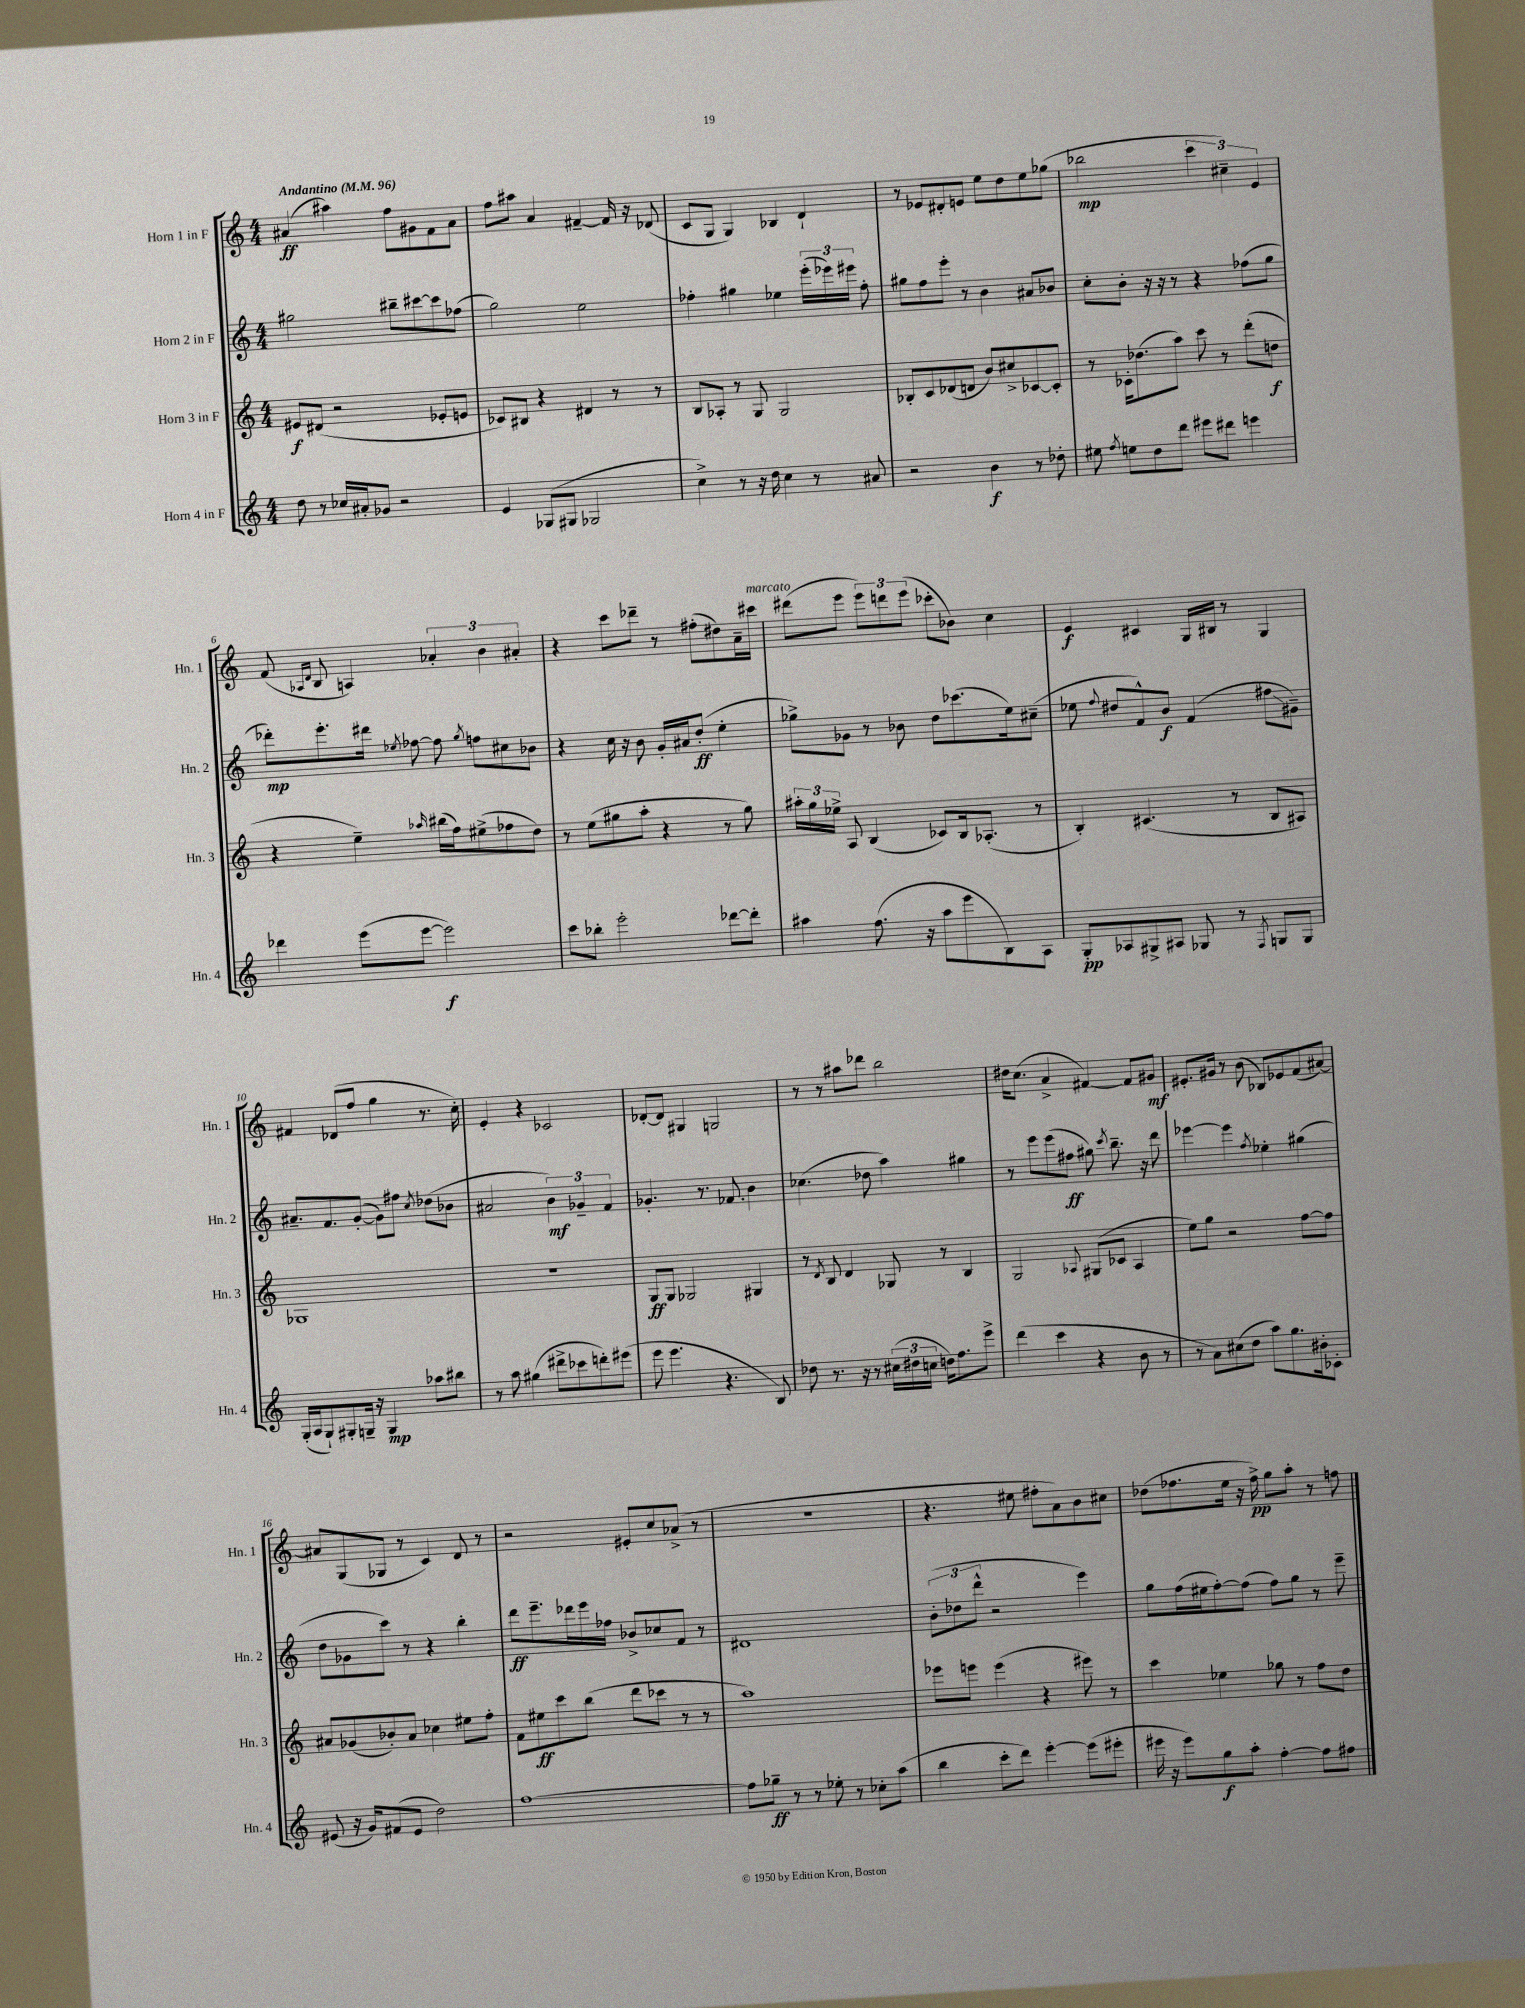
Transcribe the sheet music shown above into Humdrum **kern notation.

**kern	**kern	**kern	**kern
*staff4	*staff3	*staff2	*staff1
*clefG2	*clefG2	*clefG2	*clefG2
*k[]	*k[]	*k[]	*k[]
*M4/4	*M4/4	*M4/4	*M4/4
*MM96	*MM96	*MM96	*MM96
8dd	8e#	2gg#	(4a#
8r	(8d#	.	.
16cc-	2r	.	4aa#)
16a#'	.	.	.
8g-	.	.	.
2r	.	8bb#~	8ff
.	.	[8ccc#	8g#
.	8e-'	8ccc#]	8f
.	8e	(8ff-	8a#
=	=	=	=
4e	8c-)	2gg)	8ff
.	8B#	.	8aa#
(8G-	4r	.	4a
8G#	.	.	.
2G-	4d#	2ee	[4f#~
.	8r	.	16f#]
.	.	.	16r
.	8r	.	(8d-
=	=	=	=
4cc^)	8B	4ff-'	8c
.	8A-'	.	8G
8r	8r	4gg#	4G)
16r	8G	.	.
16dd	.	.	.
4cc	2G	4ee-	4B-
8r	.	(24eee'	4d`
.	.	24eee-)	.
.	.	24eee#	.
8a#	.	8ff-'	.
=	=	=	=
2r	8B-'	8gg#	8r
.	8c	8ff	8e-
.	(8d-	8eee'	8d#'
.	8d	8r	8e
4b	8b)	4b	8ee
.	8cc#^	.	8dd
8r	[8c-	8a#	8ee
8dd-'	8c-']	8b-	(8gg-
=	=	=	=
8ee#	8r	8cc'	2bb-
8qff	.	.	.
8ee	16c-'	8b'	.
.	(8.dd-	.	.
8dd	.	16r	.
.	.	16r	.
8ddd	8aa)	8r	.
8eee#	8ccc	4r	6ccc
8ddd#	8r	.	.
.	.	.	6cc#~)
4eee	(8ddd'	(8ff-	.
.	.	.	6e
.	8dd	8gg	.
=	=	=	=
4ddd-	4r	8ddd-')	(8f
.	.	.	16qqA-
.	.	.	16qqd
.	.	8.eee'	8B
(8eee	4ee~)	.	4A)
.	.	16ddd#	.
.	.	8qee-	.
[8eee	.	[8ff-	.
.	16qqaa-	.	.
2eee])	(16bb#	8ff-]	6a-'
.	16ff)	.	.
.	.	8qgg	.
.	(8ee#^	8ff	.
.	.	.	6b
.	8ff-	8cc#	.
.	.	.	6a#'
.	8dd)	8b-	.
=	=	=	=
8ccc	8r	4r	4r
8bb-'	(8ee	.	.
2eee'	8gg#	16cc	8ccc
.	.	16r	.
.	8aa'	8b	8ddd-~
.	4r	16g'	8r
.	.	16a#	.
.	.	(8dd'	(8ff#'
[8ddd-	8r	4ee'	8dd#)
8ddd-']	8gg#)	.	16a~
.	.	.	16ccc#
=	=	=	=
4aa#	24aa#'	8gg-^)	(8ddd#
.	24gg	.	.
.	24ee-^	.	.
.	8A	8g-	8eee
(8.ff	(4B	8r	12eee)
.	.	.	12ddd
.	.	8b-	.
.	.	.	(12eee
16r	.	.	.
8aa#	8c-)	8dd	8ccc-'
8eee	16B	(8.ccc-	8b-)
.	(8.A-'	.	.
8B)	.	.	4cc
.	.	16ee)	.
8A	8r	(8cc#~	.
=	=	=	=
8G'	4B')	8ee-	4e
.	.	8qqff	.
8A-	.	8dd#	.
8G#^	(4.c#	8f^^)	4c#
8A#	.	8b	.
8G-	.	(4f	16G
.	.	.	16B#
8r	8r	.	8r
8qF	.	.	.
8G	8B	8ff#	4G
8G	8A#)	8g#~)	.
=	=	=	=
(16G'	1G-	8.a#~	4f#
16A	.	.	.
8G`)	.	.	.
.	.	8.f	.
8G#'	.	.	(8d-
16G~	.	([8g'	8ff
16r	.	.	.
4G	.	8g])	4gg
.	.	8ff#	.
.	.	8qcc	.
8aa-	.	(8dd-	8.r
8bb#	.	8b-	.
.	.	.	16cc')
=	=	=	=
8r	1r	2a#	4e'
8aa	.	.	.
(4gg#	.	.	4r
8ddd#^	.	6b)	2c-
8ccc-	.	.	.
.	.	6g-~	.
8ddd')	.	.	.
.	.	6f	.
(8eee#	.	.	.
=	=	=	=
8eee	8G	4.g-'	[8d-'
4.eee	8G	.	8d-]
.	2G-	.	4G#
.	.	8.r	.
4.r	.	.	2G
.	.	8.f-	.
.	4G#	4b	.
8B)	.	.	.
=	=	=	=
8dd-	8r	(4.cc-	8r
.	8qd	.	.
8.r	8B	.	8r
.	4d	.	8aa#
16r	.	.	.
8r	.	8dd-	8ddd-
(24cc#	8G-	4aa)	2bb
24dd#	.	.	.
24cc	.	.	.
16dd)	8r	.	.
8.ff	.	.	.
.	4B	4gg#	.
8eee^	.	.	.
=	=	=	=
(4ddd	2G	8r	16dd#
.	.	.	(8.cc
.	.	8eee	.
4ccc	.	(8eee	4a^
.	.	8ff#	.
.	8qqA-	.	.
4r	(8G#	8gg#)	[4f#)
.	.	8qccc	.
.	8c-	8.bb~	.
8b	4A-	.	8f#]
.	.	16r	.
8r	.	8ddd	8g#
=	=	=	=
8r	8ee)	[4eee-	8.e#'
8a)	8gg	.	.
.	.	.	16g#
(8cc#	2r	4eee-]	8r
8dd	.	.	(8b
.	.	8qff	.
8aa)	.	4ee-'	8B-)
8.gg	.	.	8e-
.	[8ff	(4gg#	(8f
16b#'	.	.	.
8c-'	8ff]	.	[8a#)
=	=	=	=
(8e#	8a#	8dd	8a#]
16r	(8g-	8g-	(8G
16g)	.	.	.
(8f#	8b-')	8ccc)	8G-
8e#	8a#	8r	8r
2dd)	4cc-	4r	4c)
.	8ee#	4bb'	8d
.	8ff'	.	8r
=	=	=	=
[1ff	8f	8ddd	2r
.	8ee#	8.eee~	.
.	8ccc	.	.
.	.	16ddd-	.
.	(8bb	16eee	.
.	.	16ff-	.
.	8ddd	8b-^	8e#'
.	8ccc-	8cc-	8cc
.	8r	8f	(8a-^
.	8r	8r	8r
=	=	=	=
8ff]	1aa)	1d#	1r
8gg-~	.	.	.
8r	.	.	.
8r	.	.	.
8ee-'	.	.	.
8r	.	.	.
8cc-'	.	.	.
(8aa	.	.	.
=	=	=	=
4bb	8eee-	(12b'	4.r
.	.	12dd-	.
.	8eee	.	.
.	.	12ddd^^	.
8ccc'	(4eee	2r	.
8ddd)	.	.	8ee#
[4eee'	4r	.	8ff#'
.	.	.	8a)
(8eee]	8eee#)	4eee)	8b
8eee#'	8r	.	8cc#
=	=	=	=
16eee#	4ccc	8gg	(8dd-
16r	.	.	.
8eee#)	.	(16ff	8.ff-
.	.	16ee#	.
8gg	4ee-	[8ff')	.
.	.	.	16ee
8aa'	.	(8ff]	16r
.	.	.	16ff-^)
[4ff'	8gg-	8ff)	8gg
.	8r	8gg	8aa'
8ff]	8ff	8r	8r
8ff#	8dd	8eee~	8ff
==	==	==	==
*-	*-	*-	*-
